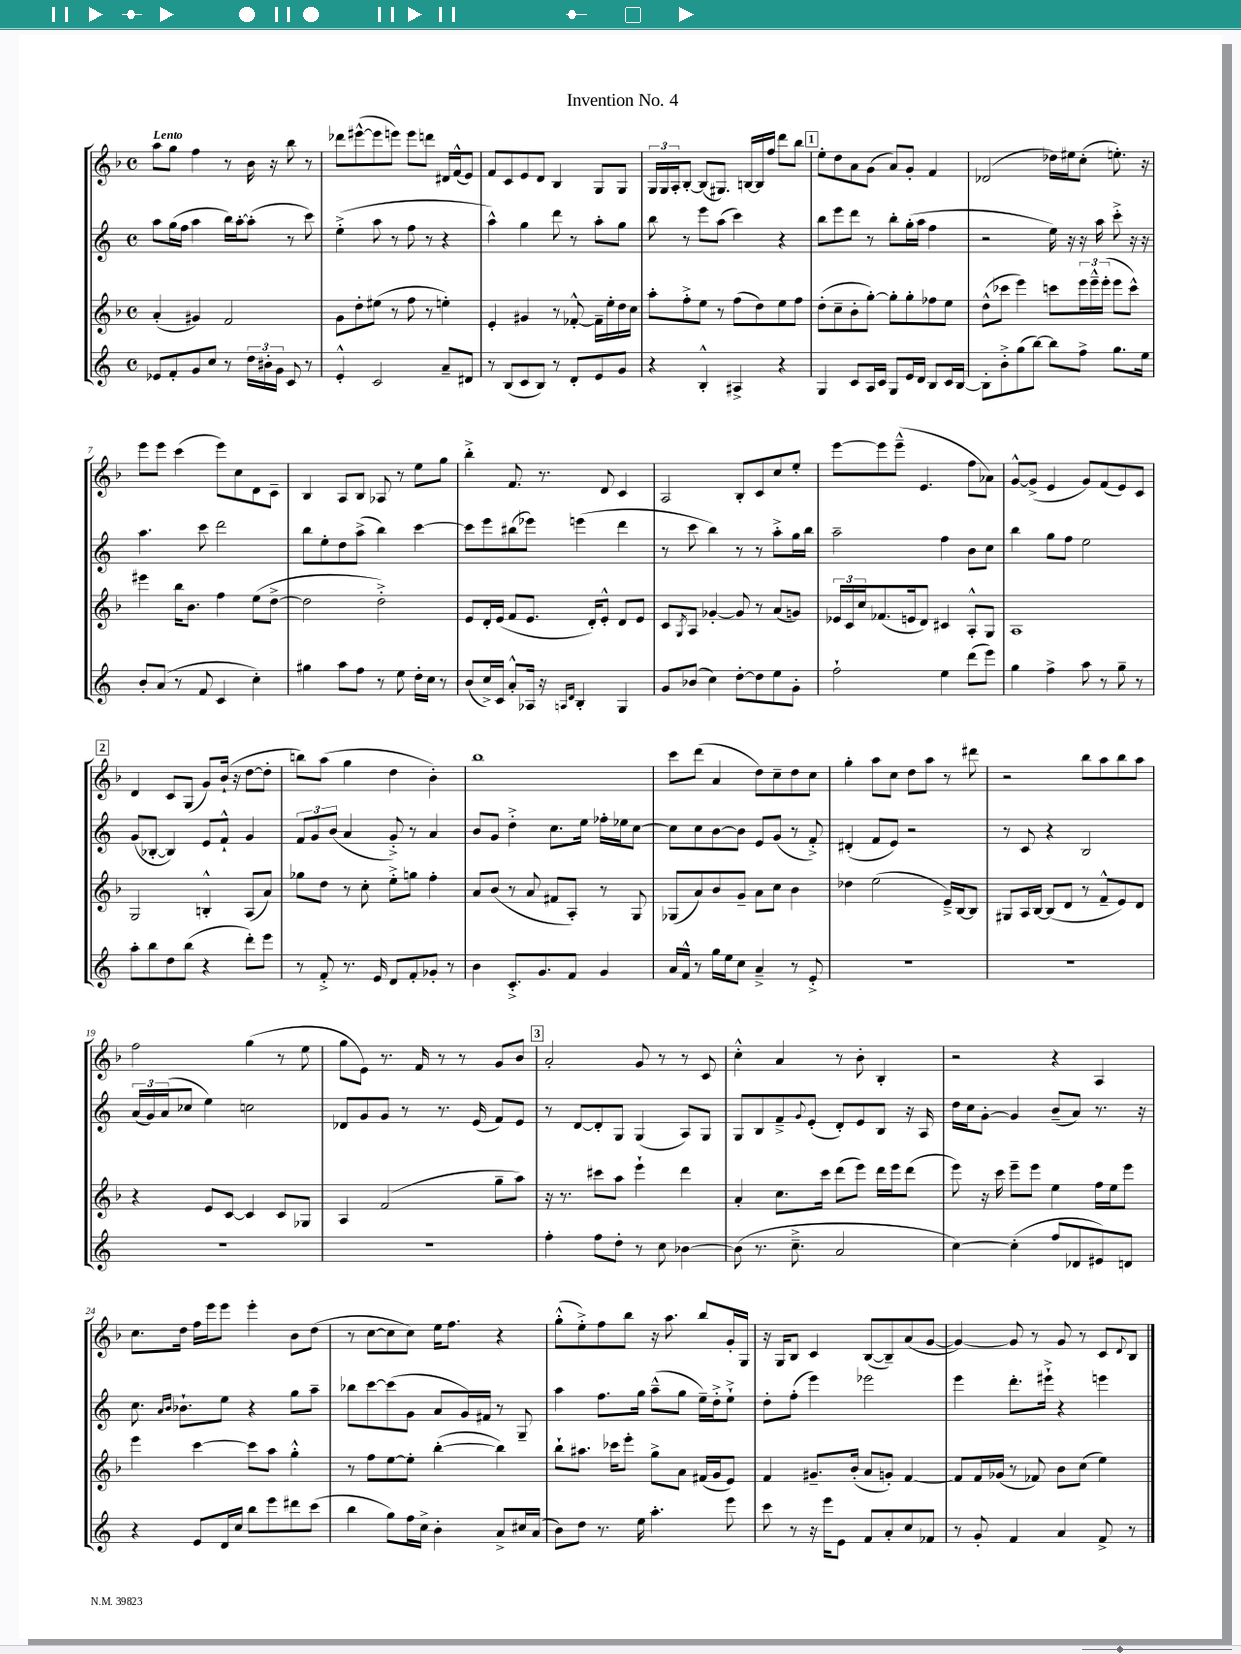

**kern	**kern	**kern	**kern
*part4	*part3	*part2	*part1
*staff4	*staff3	*staff2	*staff1
*clefG2	*clefG2	*clefG2	*clefG2
*k[]	*k[b-]	*k[]	*k[b-]
*M4/4	*M4/4	*M4/4	*M4/4
*met(c)	*met(c)	*met(c)	*met(c)
=1	=1	=1	=1
!	!	!	!LO:TX:a:B:t=Lento
8e-X/L	(4a'/	8aa\L	8aa\L
8f'/	.	(16gg\L	8gg\J
.	.	16ff\JJ	.
8g/	4g#X/)	4aa\	4ff\
8cc/J	.	.	.
8r	2f/	16bb\LL)	8r
.	.	[16aa'\J	.
24dd\LL	.	(8aa'\J]	16b-\
24b#X'\	.	.	.
.	.	.	16r
24g\JJ	.	.	.
8c/	.	8r	8bb-\
8r	.	8ccc\)	8r
=2	=2	=2	=2
4e'^^/	8g\L	(4ee'^\	8ddd-X\L
.	8dd'\	.	([8eee#X^^\
2c/	(8ee#X\J	8aa\	8eee#\]
.	8r	8r	8eeen\J)
.	8ff\	8ff\	8eee\L
.	8r	8r	8dddn\J
8a~/L	4een'\)	4r	16d#X/LL
.	.	.	(16f^^/J
8d#X/J	.	.	8e/J)
=3	=3	=3	=3
8r	4e'/	4aa^^\)	8f/L
(8B/L	.	.	8c/
8c/	4g#X/	4gg\	8e/
8B/J)	.	.	8d/J
8r	8r	8ddd\	4B-/
8d'/L	[8f-X'^^/	8r	.
8e/	16f-~\LL]	8aa'\L	8G/L
.	16ee'\	.	.
8g/J	16dd\	8gg\J	8G/J
.	16cc\JJ	.	.
=4	=4	=4	=4
4r	8aa'\L	8bb\	24G/LL
.	.	.	24G/
.	.	.	24A'/J
.	8ff'^\	8r	[8B-'/J
4B'^^/	8ee\J	8eee\L	(8B-/L]
.	8r	(8aa\J	8.G#X/J)
4A#X^/	(8ff\L	4ccc\)	.
.	.	.	[16Bn/LL
.	8dd\)	.	16B/]
.	.	.	16ff/JJ
4r	8ee\	4r	8ddd\L
.	8ff\J	.	8bb-\J
!!LO:REH:place=s1:t=1
=5	=5	=5	=5
4G/	(8dd'\L	8bb\L	8ee'\L
.	8cc~\	8eee\	8dd\
8c/L	8b-'\	8ddd\J	8a\
16A/L	[8gg'\J)	8r	(8g\J
16c/JJ	.	.	.
8G/L	8gg'\L]	8bb'\L	8a/L)
16e/L	8gg'\	(16gg'\L	8g'/J
16d/JJ	.	16aa\JJ	.
8B/L	8ff-X\	4ff\	4f/
16c/L	8ee\J	.	.
[16B/JJ	.	.	.
=6	=6	=6	=6
8B'\L]	(8dd^^\L	2r	(2d-X/
8b'^\	8ccc-X\J	.	.
(8gg\	4eee\)	.	.
[8bb\J)	.	.	.
8bb\L]	8cccn\L	16ee\)	16dd-X\LL)
.	.	16r	16ee#X\J
8ff^\J	24eee\L	16r	(8cc'\J
.	24eee~^^\	.	.
.	.	16aa\	.
.	(24eee'\JJ	.	.
8.gg\L	8eee\L	8ccc'^\	8.een'\)
.	8ccc^^\J)	16r	.
16ee\Jk	.	16r	16r
!!LO:LB:g=z
=7	=7	=7	=7
8b'/L	4eee#X\	4.aa\	8eee\L
(8a/J	.	.	8eee\J
8r	16bb-\KL	.	(4ccc\
.	8.b-\J	.	.
8f/	.	8ccc\	.
4c/	4ff\	2ddd\	8eee\L)
.	.	.	8cc\
4cc'\)	(8ee\L	.	8d\
.	[8dd^\J	.	8c~\J
=8	=8	=8	=8
4gg#X\	2dd\]	8bb\L	4B-/
.	.	8ee'\	.
8aa\L	.	8dd\	8A/L
8ff\J	.	(8aa^\J	8B-/J
8r	2dd'^\)	4bb\)	8A-X/
8ee\	.	.	8r
16dd'\LL	.	[4ccc\	8ee\L
16cc\JJ	.	.	.
8r	.	.	8gg\J
=9	=9	=9	=9
(8b/L	8e/L	8ccc\L]	4bb-'^\
16cc^/L)	16d'/L	8eee\	.
16c/JJ	(16e/JJ	.	.
8a'^^/L	8f/L	(8bb#X\	8.f/
16A-X/Jk	8.e/J	8eee-X\J)	.
16r	.	.	8.r
16qqAn/LL	.	.	.
16qqd/JJ	.	.	.
4B'/	.	(4eeen\	.
.	16d'/KL)	.	.
.	8e'^^/J	.	8d/
4G/	8d/L	4ddd\	4c/
.	8e/J	.	.
=10	=10	=10	=10
8g/L	8c/L	8r	2A/
.	8qG/	.	.
(8b-X/J	8A/J	8ccc\	.
4cc\)	[4g-X'/	4bb\)	.
[8dd'\L	8g-/]	8r	8B-'/L
8dd\]	8r	8r	8c/
8ee\	(8a/L	8aa'^\L	8cc/
8g'\J	8gn/J)	16gg\L	8ee'/J
.	.	16bb\JJ	.
=11	=11	=11	=11
2ff`\	24e-X/LL	2aa~\	[8eee\L
.	24c/	.	.
.	24cc/J	.	.
.	(8.f-X/	.	8eee\]
.	.	.	(8eee~^^\J
.	16en/k	.	.
.	8d/J)	.	4.e/
4ee\	4c#X/	4ff\	.
(8ddd\L	8A'^^/L	8b\L	8ff\L
8eee\J)	8G/J	8cc\J	8a-X\J)
=12	=12	=12	=12
4gg\	1A	4bb\	[8g^^/L
.	.	.	(8g^/J]
4ff^\	.	8gg\L	4e/
.	.	8ff\J	.
8aa\	.	2ee\	8g/L)
8r	.	.	(8f/
8gg~\	.	.	8e/)
8r	.	.	8c/J
!!LO:LB:g=z
!!LO:REH:place=s1:t=2
=13	=13	=13	=13
8aa'\L	2G/	(8g/L	4d/
8bb\	.	[8B-X'/J	.
8dd\	.	4B-/])	8c/L
(8bb\J	.	.	(8G/J
4r	4Bn'^^/	8e/L	8g/L)
.	.	8f`^^/J	(16b-`/Jk
.	.	.	16r
8ddd'\L)	(8A/L	4g/	[8dd\L
8eee\J	8a/J)	.	8dd'\J]
=14	=14	=14	=14
8r	8gg-X\L	12f/L	8bbn\L)
.	.	12g/	.
8f'^/	8dd\J	.	(8aa\J
.	.	(12b/J	.
8.r	8r	4a/	4gg\
.	8cc'\	.	.
16e/	.	.	.
8d/L	8ee'^\L	8g'^/)	4dd\
8f'/	8ggn\J	8r	.
8g-X'/J	4ff'\	4a/	4b-'\)
8r	.	.	.
=15	=15	=15	=15
4b\	8a/L	8b/L	1bb-
.	(8b-/J	8g/J	.
8.c'^/L	8r	4dd'^\	.
.	8a/	.	.
8.g/	.	.	.
.	8f#X/L	8.cc\L	.
8f/J	8A'/J)	.	.
.	.	16ee\Jk	.
4g/	8r	16ff-X'\LL	.
.	.	16ee-X\J	.
.	8G/	[8cc\J	.
=16	=16	=16	=16
16a/LL	(8G-X/L	8cc\L]	8ccc\L
16f^^/JJ	.	.	.
8r	8a/)	8cc\	(8ddd\J
16gg\LL	8b-/	[8b\	4a/
16ee\J	.	.	.
8cc\J	8g~/J	8b\J]	.
4a~^/	8a\L	8e/L	8dd\L)
.	8cc\J	(8g/J	8cc~\
8r	4b-\	8r	8dd\
8e'^/	.	8f'^/)	8cc\J
=17	=17	=17	=17
1r	4dd-X\	(4d#X'/	4gg'\
.	(2ee\	8f/L	8aa\L
.	.	8e/J)	8cc\J
.	.	2r	8dd\L
.	.	.	8aa\J
.	16e~^/LL)	.	8r
.	[16B-/J	.	.
.	8B-/J]	.	8ddd#X\
=18	=18	=18	=18
1r	8G#X/L	8r	2r
.	16A/L	8c/	.
.	[16B-/JJ	.	.
.	(8B-/L]	4r	.
.	8d/J	.	.
.	8r	2B/	8bb-\L
.	8f~^^/L	.	8aa\
.	8e/)	.	8bb-\
.	8d/J	.	8aa\J
!!LO:LB:g=z
=19	=19	=19	=19
1r	4r	(24a/LL	2ff\
.	.	24g/)	.
.	.	(24a/J	.
.	.	8cc-X/J	.
.	8e/L	4ee\)	.
.	[8c/J	.	.
.	4c/]	2ccn\	(4gg\
.	8c/L	.	8r
.	8G-X/J	.	8ee\
=20	=20	=20	=20
1r	4A/	8d-X/L	8gg\L
.	.	8g/	8e\J)
.	(2f/	8g/J	8.r
.	.	8r	.
.	.	.	16f/
.	.	8.r	8r
.	.	.	8r
.	.	(16e/	.
.	8gg~\L	8f/L)	8g/L
.	8aa\J)	8e/J	8b-/J
!!LO:REH:place=s1:t=3
=21	=21	=21	=21
4ff'\	16r	8r	2a'/
.	8.r	.	.
.	.	[8d/L	.
8ff\L	8ccc#X\L	8d'/]	.
8dd'\J	8aa\J	8G/J	.
8r	4eee`\	(4G/	8g/
8cc\	.	.	8r
[4b-X\	4ddd\	8A/L)	8r
.	.	8G/J	8c/
=22	=22	=22	=22
(8b-\]	4a'/	8G/L	4cc'^^\
8.r	.	8B/	.
.	8.cc\L	8f~^/	4a/
8.cc~^\	.	.	.
.	.	8qqg/	.
.	.	(8e'/J	.
.	16ccc\Jk	.	.
2a/	(8ddd\L	8d'/L)	8r
.	8eee\J)	8e/	8b-'\
.	16ddd\LL	8B/J	4B-'/
.	16eee\J	.	.
.	(8ddd\J	16r	.
.	.	16A/	.
=23	=23	=23	=23
[4cc\)	8eee\)	16dd\LL	2r
.	.	16cc\J	.
.	16r	[8g'\J	.
.	16ccc\	.	.
(4cc'\]	8eee~\L	4g/]	.
.	8eee\J	.	.
8ff/L	4ee\	(8b~/L	4r
8d-X/	.	8a/J)	.
8e#X/)	16ff\LL	8.r	4A/
.	16ee\J	.	.
8dn/J	8eee\J	.	.
.	.	16r	.
!!LO:LB:g=z
=24	=24	=24	=24
4r	4eee\	8.cc\	8.cc\L
.	.	16qqa/LL	.
.	.	16qqb/JJ	.
.	.	8.b-X`\L	16dd\Jk
8e/L	[4ccc\	.	16ff\LL
.	.	.	16eee\J
16d/L	.	8ee\J	8eee\J
16cc/JJ	.	.	.
8bb\L	8ccc\L]	4r	4eee'\
8eee\	8aa\J	.	.
8ddd#X\	4gg'^^\	8gg\L	8b-\L
(8ccc\J	.	8aa~\J	(8dd\J
=25	=25	=25	=25
4bb\	8r	8bb-X\L	8r
.	8ff\L	[8ccc\	[8cc\L
8gg\L)	[8ee\	(8ccc\]	8cc\]
16ff\L	8ee'\J]	8g\J	8cc\J)
16cc^\JJ	.	.	.
4b'\	([4bb-'\	8a/L	16ee\KL
.	.	.	8.ff\J
.	.	16g/L)	.
.	.	16f#X/JJ	.
8a^/L	4bb-\])	8r	4r
16cc#X/L	.	8G~/	.
(16a/JJ	.	.	.
=26	=26	=26	=26
8b\L)	8bb-`\L	4aa\	(8gg'^^\L
8dd\J	8.aa#X\J	.	8ee'^\)
8.r	.	8.ff\L	8ff\
.	16ccc-X\KL	.	.
.	8eee'\J	.	8bb-\J
16ee\	.	16gg\Jk	.
4.aa'\	8gg^\L	(8aa~^^\L	16r
.	.	.	8.aa\
.	8a\J	8gg\J	.
.	(16f#X/LL	16ee~\LL)	8bb-/L
.	16g/J	16dd'^\J	.
8eee\	8e/J)	8ee`^\J	16g'/L
.	.	.	16G/JJ
=27	=27	=27	=27
8ccc\	4f/	8dd'\L	16r
.	.	.	16G/KL
8r	.	(8ff'\J	8B-/J
16r	8.g#X~/L	4eee\)	4c/
16eee\KL	.	.	.
8e\J	.	.	.
.	(16b-'/Jk	.	.
8f/L	8a/L	2eee-X\	([8B-/L
8a'/	8gn'/J)	.	8B-~/])
8cc/	[4f/	.	(8a/
8f-X/J	.	.	[8g/J
=28	=28	=28	=28
8r	8f/L]	4eee\	4g/_)
8g'/	16f/L	.	.
.	(16g-X/JJ	.	.
4f/	8r	8.ddd'\L	8g/]
.	8f-X/)	.	8r
.	.	16eee#X`^\Jk	.
4a/	8b-\L	4r	8g/
.	(8cc\J	.	8r
8f^/	4ee\)	4eeen\	8c/L
.	.	.	8qqd/
8r	.	.	8B-/J
==	==	==	==
*-	*-	*-	*-
